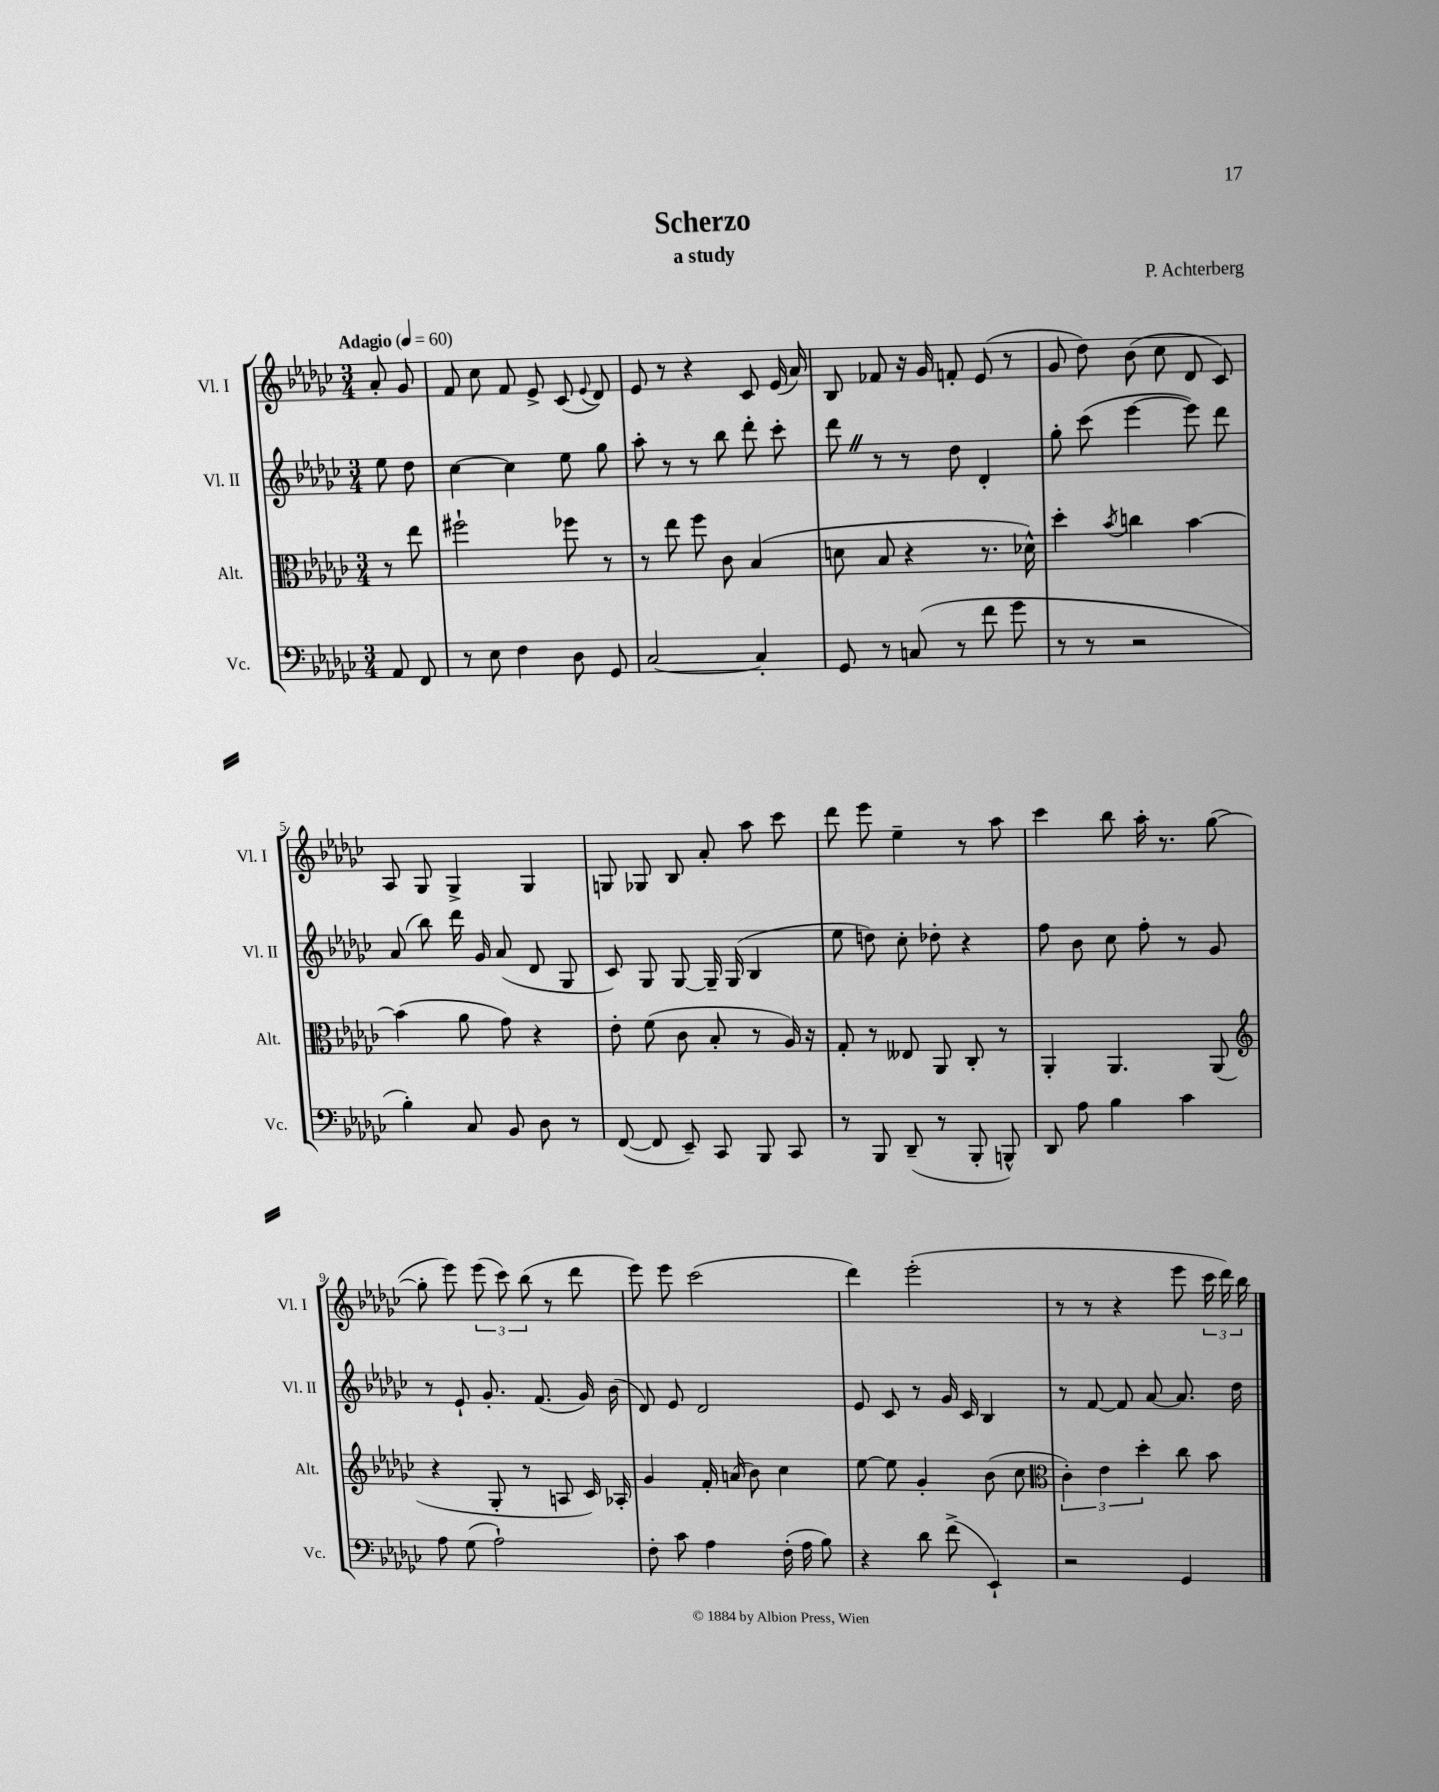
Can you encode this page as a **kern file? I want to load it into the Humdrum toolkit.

**kern	**kern	**kern	**kern
*part4	*part3	*part2	*part1
*staff4	*staff3	*staff2	*staff1
*I"Vc.	*I"Alt.	*I"Vl. II	*I"Vl. I
*I'Vc.	*I'Alt.	*I'Vl. II	*I'Vl. I
*clefF4	*clefC3	*clefG2	*clefG2
*k[b-e-a-d-g-c-]	*k[b-e-a-d-g-c-]	*k[b-e-a-d-g-c-]	*k[b-e-a-d-g-c-]
*M3/4	*M3/4	*M3/4	*M3/4
*MM60	*MM60	*MM60	*MM60
=	=	=	=
!	!	!	!LO:TX:a:B:t=Adagio
8AA-/	8r	8ee-\	8a-'/
8FF/	8ee-\	8dd-\	8g-/
=1	=1	=1	=1
8r	2ff#X`\	[4cc-\	8f/
8E-\	.	.	8cc-\
4F\	.	4cc-\]	8f/
.	.	.	8e-^/
8D-\	8ff-X\	8ee-\	(8c-/
.	.	.	8qqe-/
8GG-/	8r	8gg-\	8d-/)
=2	=2	=2	=2
[2C-/	8r	8aa-'\	8e-/
.	8ee-\	8r	8r
.	8ff\	8r	4r
.	8c-\	8bb-\	.
4C-'/]	(4B-/	8ddd-'\	8c-/
.	.	8ccc-'\	(16e-/
.	.	.	16a-/)
=3	=3	=3	=3
8GG-/	8dn\	8ddd-Z\	8B-/
8r	8B-/	8r	8f-X/
(8Cn/	4r	8r	16r
.	.	.	16g-/
8r	.	8dd-\	8fn'/
8f\	8.r	4d-'/	(8e-/
8g-\	.	.	8r
.	16d-X^^\)	.	.
=4	=4	=4	=4
8r	4dd-'\	8gg-'\	8g-/
8r	.	(8ccc-\	8dd-\)
.	8qb-/	.	.
2r	4ccn\	[4eee-\	(8b-\
.	.	.	8cc-\
.	[4b-\	8eee-\])	8d-/
.	.	8ddd-\	8c-/)
!!LO:LB:g=z
=5	=5	=5	=5
4B-'\)	(4b-\]	(8a-/	8A-/
.	.	8bb-\)	8G-/
8C-/	8a-\	16ddd-\	4G-^/
.	.	16g-/	.
8BB-/	8g-\)	(8a-/	.
8D-\	4r	8d-/	4G-/
8r	.	8G-/	.
=6	=6	=6	=6
([8FF/	8e-'\	8c-/)	8Gn/
8FF/]	(8f\	8G-/	8G-X/
8EE-~/)	8c-\	[8G-/	8B-/
8CC-/	8B-'/	16G-~/]	8a-'/
.	.	(16G-/	.
8BBB-/	8r	4B-/	8aa-\
8CC-/	16A-/)	.	8ccc-\
.	16r	.	.
=7	=7	=7	=7
8r	8G-'/	8ee-\	8ddd-\
8BBB-/	8r	8ddn\)	8eee-\
(8DD-~/	8E--X/	8cc-'\	4ee-~\
8r	8AA-/	8dd-X'\	.
8BBB-'/	8C-'/	4r	8r
8BBBn^^/)	8r	.	8aa-\
=8	=8	=8	=8
8DD-/	4AA-'/	8ff\	4ccc-\
8A-\	.	8b-\	.
4B-\	4.AA-/	8cc-\	8bb-\
.	.	8ff'\	16aa-'\
.	.	.	8.r
4c-\	.	8r	.
.	(8AA-/	8g-/	([8gg-\
!!LO:LB:g=z
=9	=9	=9	=9
*	*clefG2	*	*
8A-\	4r	8r	8gg-'\]
(8G-\	.	8e-`/	8eee-\)
2A-`\)	8G-'/	8.g-'/	(12eee-\
.	.	.	12ccc-\)
.	8r	.	.
.	.	.	(12bb-\
.	.	(8.f/	.
.	8An/	.	8r
.	16c-/)	16g-/)	8ddd-\
.	16A-X'/	(16b-\	.
=10	=10	=10	=10
8F'\	4g-/	8d-/)	8eee-\)
8c-\	.	8e-/	8eee-\
4A-\	16f'/	2d-/	(2ccc-\
.	(16an/	.	.
.	8b-\)	.	.
(16F'\	4cc-\	.	.
16A-\	.	.	.
8B-\)	.	.	.
=11	=11	=11	=11
4r	[8ee-\	8e-/	4ddd-\)
.	8ee-\]	8c-/	.
8d-\	4g-'/	8r	(2eee-'\
(8f^\	.	16g-/	.
.	.	16c-/	.
4EE-`/)	(8b-\	4B-/	.
.	8cc-\	.	.
=12	=12	=12	=12
*	*clefC3	*	*
2r	6c-'\)	8r	8r
.	.	[8f/	8r
.	6e-\	.	.
.	.	8f/]	4r
.	6dd-'\	.	.
.	.	[8a-/	.
4GG-/	8cc-\	8.a-/]	8eee-\
.	8b-\	.	24ccc-\
.	.	.	24ddd-\)
.	.	16dd-\	.
.	.	.	24bb-\
==	==	==	==
*-	*-	*-	*-
